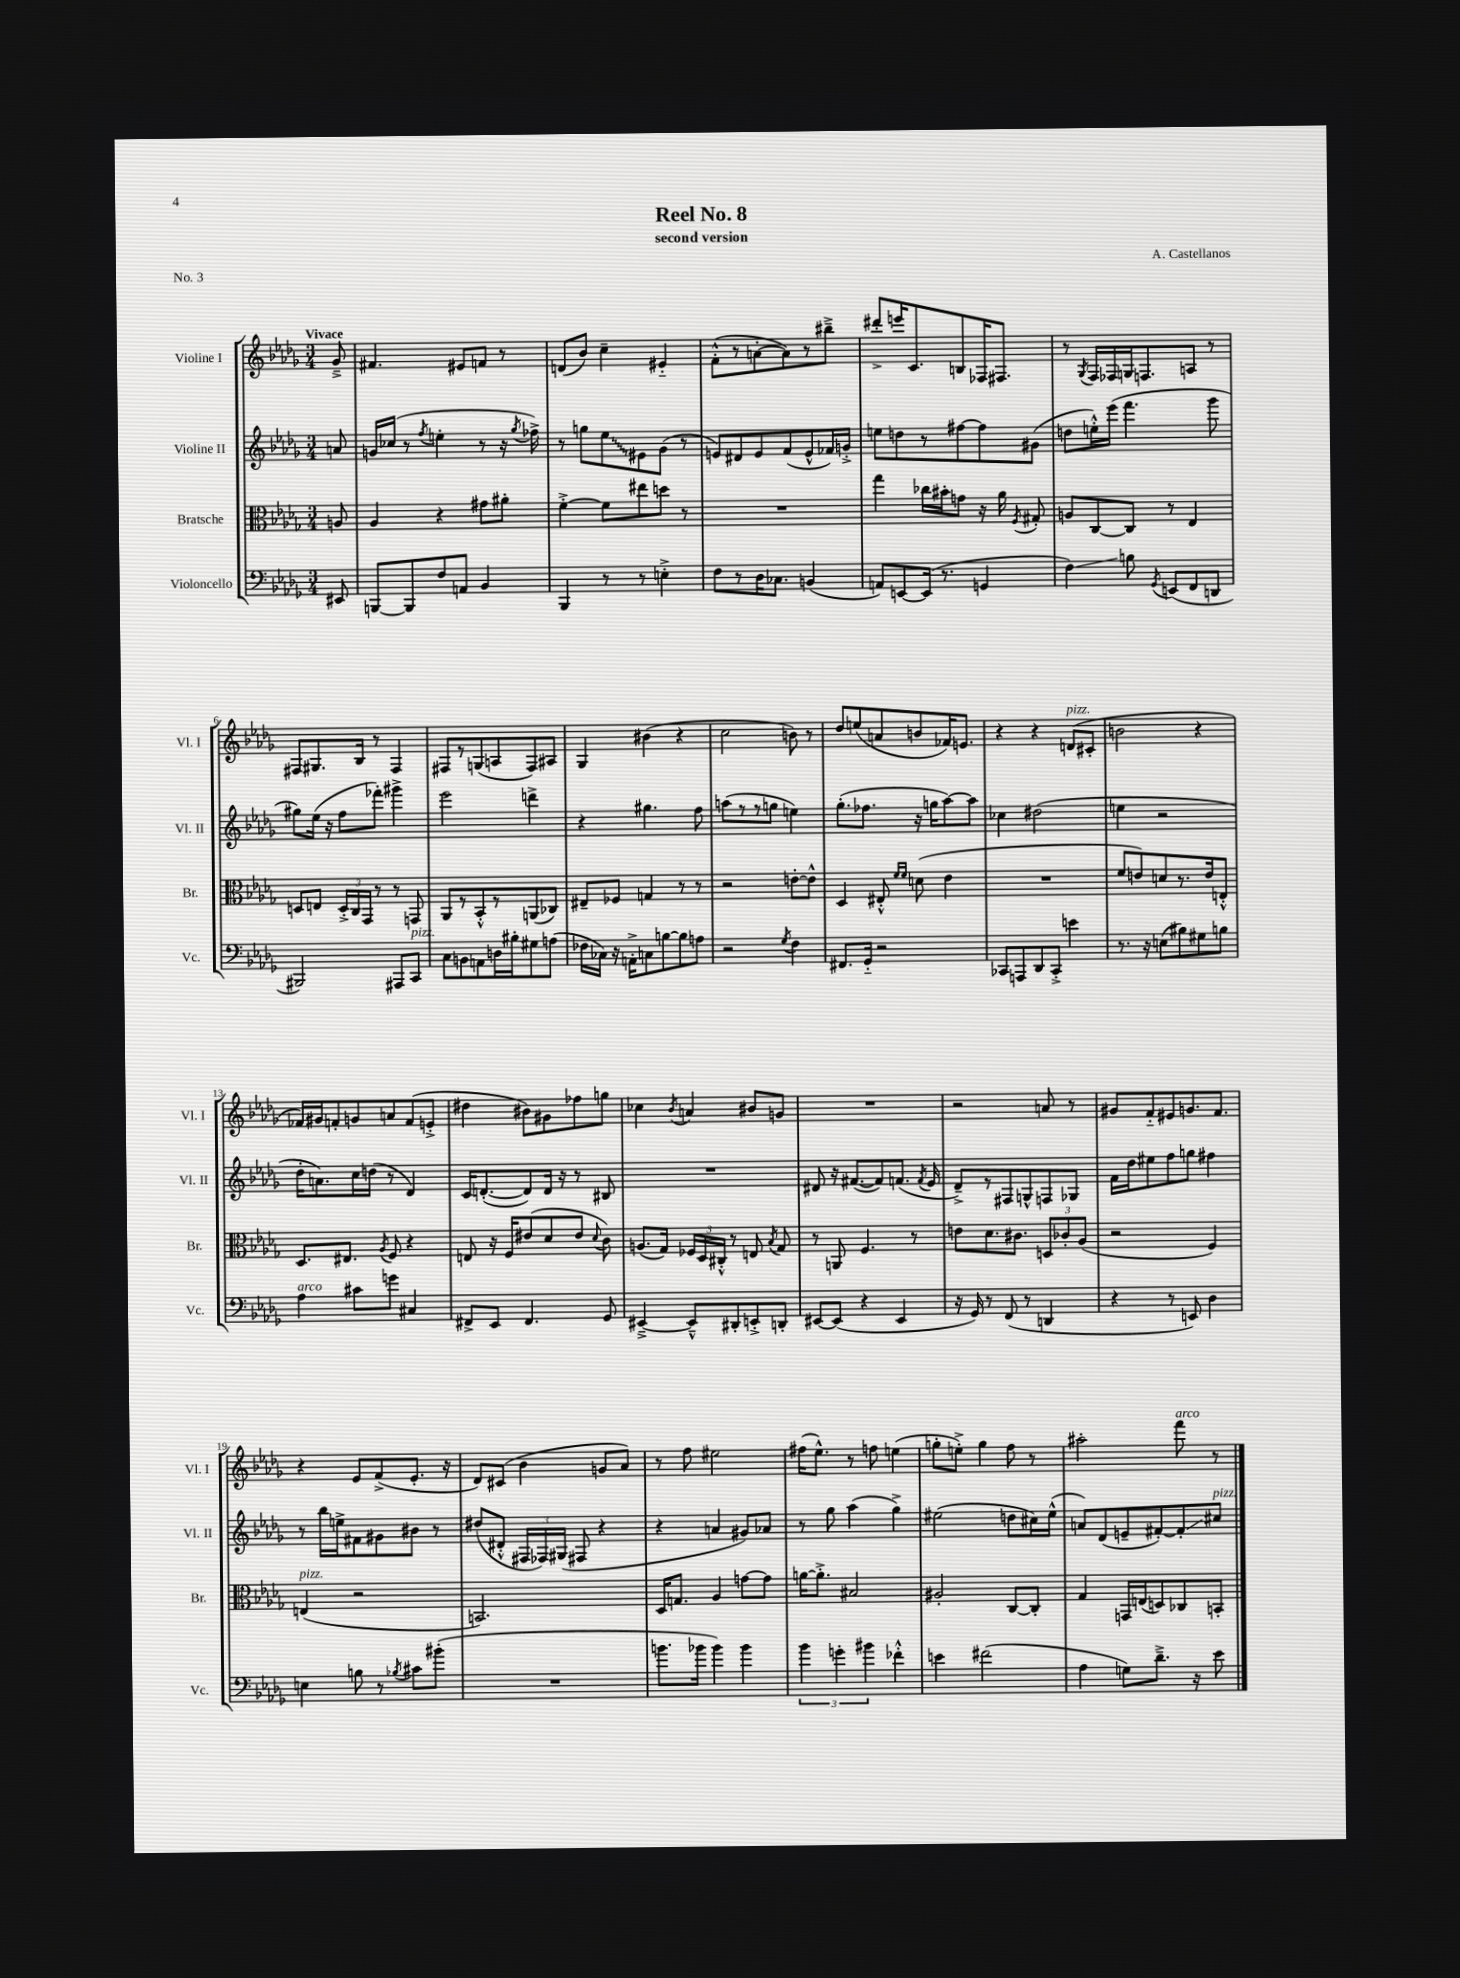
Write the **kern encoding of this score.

**kern	**kern	**kern	**kern
*staff4	*staff3	*staff2	*staff1
*clefF4	*clefC3	*clefG2	*clefG2
*k[b-e-a-d-g-]	*k[b-e-a-d-g-]	*k[b-e-a-d-g-]	*k[b-e-a-d-g-]
*M3/4	*M3/4	*M3/4	*M3/4
8EE#/	8A/	8a/	8g-~^/
=	=	=	=
[8BBB/L	4A-/	16g/LL	4.f#/
.	.	(16cc-/JJ	.
8BBB/]	.	8r	.
.	.	8qff/	.
8F/	4r	4ee'\	.
8AA/J	.	.	8e#/L
4BB-/	8g#\L	8r	8f/J
.	8a#'\J	16r	8r
.	.	8qgg-/	.
.	.	16ff-^\)	.
=	=	=	=
4BBB-/	[4f'^\	8r	(8d/L
.	.	8gg\L	8b-/J)
8r	8f\]L	8ee-\	4cc~\
8r	8ee#\	8e#\	.
4E'^\	8dd\J	(8g-\J	4e#'~/
.	8r	8r	.
=	=	=	=
8F\L	2.r	8e/L)	(8f'^^\L
8r	.	8d#/	8r
16D-\K	.	8e/	[8a'\
8.C-\J	.	.	.
.	.	(8f/	8a\])
(4BB/	.	8e^^/	8r
.	.	16f-/L)	8bb#~^\J
.	.	16g'^/JJ	.
=	=	=	=
8AA/L)	4gg-\	8ee\L	8ddd#'^/L
[8EE/	.	8dd\	16eee/K
.	.	.	8.c/
(16EE/]Jk	16cc-\LL	8r	.
8.r	16b#'\J	.	.
.	8g\J	[8ff#\	8B/
4GG/	16r	8ff#\]	16F-/K
.	16a-\	.	8.F#/J
.	8qF/	.	.
.	8G#'/	(8g#\J	.
=	=	=	=
4F\)	8A/L	8dd\L	8r
.	.	.	8qG-/
.	[8C/	16ee'^^\L)	16F/LL
.	.	(16eee-\JJ	16F-/
8B\	8C/]J	4.fff\	16G/J
.	.	.	8.F/
8qGG-/	.	.	.
(8EE/L	8r	.	.
8FF/	4E-/	.	8A/J
8DD/J	.	8ggg-\	8r
=	=	=	=
2BBB#/)	8D/L	8gg#\L)	8F#/L
.	8E/J	(16ee-\Jk	8.G#/
.	.	16r	.
.	24D'^/LL	8ff\L	.
.	24C/	.	.
.	.	.	16B-/Jk
.	24GG-/JJ	.	.
.	8r	8fff-'\J)	8r
8AAA#/L	8r	4ggg#^\	4F#/
8CC/J	8GG/	.	.
=	=	=	=
8C\L	8AA-/L	2eee-\	8F#/L
8BB\	8r	.	8r
8AA\	8BB-'^^/	.	(8G/
16D\L	8r	.	8A/
16B#'\J	.	.	.
8G#\	(8AA/	4ddd^\	8F#/)
(8A\J	8C-/J)	.	8A#/J
=	=	=	=
16F-\LL	8E#~/L	4r	4G-/
16C-\JJ)	.	.	.
16r	8F-/J	.	.
16AA'^\LK	.	.	.
8C\	4G/	4.gg#\	(4b#\
[8B\	.	.	.
8B\]	8r	.	4r
8A\J	8r	8ff\	.
=	=	=	=
2r	2r	(8aa\L	2cc\
.	.	8r	.
.	.	8r	.
.	.	8gg\J	.
8qG-/	.	.	.
4F\	[8e'\L	4ee\)	8b\)
.	8e^^\]J	.	8r
=	=	=	=
8.FF#/L	4D-/	(8.gg-'\L	8dd-/L
.	.	.	(8ee/
16GG-'~/Jk	.	8.ff-\J	.
2r	8E#'^^/	.	8a/
.	16qqf/LL	.	.
.	16qqf/JJ	.	.
.	(8d\	16r	8b/
.	.	16gg\LK	.
.	4e-\	[8aa-\)	16f-/K)
.	.	.	8.e/J
.	.	8aa-\]J	.
=	=	=	=
8CC-/L	2.r	4cc-\	4r
8AAA/	.	.	.
8DD-/	.	(2dd#\	4r
8CC-'^/J	.	.	.
4e\	.	.	(8d/L
.	.	.	8c#'/J
=	=	=	=
8.r	8f/L	4ee\	2b\
.	8e/)	.	.
16r	.	.	.
(8E\L	8d/	2r	.
8B#\)	8.r	.	.
8G#\	.	.	4r
.	16e/k	.	.
8B\J	8E'^^/J	.	.
=	=	=	=
4A-\	8.D-/L	16dd-'\LK	16f-/LL)
.	.	8.a\)	16g#/J
.	.	.	8f'/
.	8.E#/J	.	.
8c#\L	.	16cc\L	8g/
.	.	(16dd\JJ	.
.	8qA-/	.	.
8g\J	8F/	8r	8a/
4C#/	4r	4d-/)	(8f/
.	.	.	8e'^/J
=	=	=	=
8FF#^/L	8E/	16c/LK	4dd#\
.	.	([8.d'/	.
8EE-/J	16r	.	.
.	16F/LK	.	.
4.FF#/	(8e#/	8d/])	8b#\L)
.	8d-/	16d/Jk	8g#\
.	.	16r	.
.	8e#/J	8r	8ff-\
.	8qqd-/	.	.
8GG-/	8c\)	8B#/	8gg\J
=	=	=	=
[4EE#~^/	(8.A/L	2.r	4cc-\
.	16G-/Jk)	.	.
.	.	.	8qb-/
8EE#~^^/]L	24F-/LL	.	4a/
.	24D-/	.	.
.	24C#'^^/JJ	.	.
8DD#'/	8r	.	.
8EE'^/	8E/	.	8b#/L
.	8qB-/	.	.
8DD'/J	8G-/	.	8g/J
=	=	=	=
[8EE#/L	8r	8d#/	2.r
(8EE#/]J	8AA/	16r	.
.	.	([8.f#/L	.
4r	4.F/	.	.
.	.	8f#/])	.
4EE#/	.	(8.f/J	.
.	8r	.	.
.	.	8qf/	.
.	.	16e-/	.
=	=	=	=
16r	8e\L	8d-~^/L)	2r
16GG-/)	.	.	.
8r	8.d-\	8r	.
(8FF/	.	8F#/	.
.	8.c#\J	.	.
8r	.	8G^^/	.
4DD/	12D/L	8F/	8a/
.	12c-'/	.	.
.	.	8G-/J	8r
.	(12A-/J	.	.
=	=	=	=
4r	2r	16f\LL	8g#/L
.	.	16dd-\J	.
.	.	8ee#\	8f'~/
8r	.	8ff\	8e#/
8EE/)	.	8gg\J	8.g/
4D-\	4F/)	4ff#\	.
.	.	.	8.f/J
=	=	=	=
4E\	(4E/	8r	4r
.	.	16bb-\LL	.
.	.	16ee^\J	.
8B\	2r	8f#\	8e-/L
8r	.	8g#\	(8f^/
8qB-/	.	.	.
8c#\L	.	8b#\J	8.e-'/J
(8b#'\J	.	8r	.
.	.	.	16r
=	=	=	=
2.r	2.BB/)	(8dd#/L	8d-/L)
.	.	8d#'^^/J	(8c#/J
.	.	24F#/LL	4b-\
.	.	24F-/)	.
.	.	(24G#/JJ	.
.	.	8F#/	.
.	.	4r	8g/L
.	.	.	8a-/J)
=	=	=	=
8.b\L	16D-/LK	4r	8r
.	8.G/J	.	.
.	.	.	8ff\
16b-\Jk	.	.	.
4b-\)	4A-/	4a/	2ee#\
4b-\	[8g\L	8g#/L)	.
.	8g\]J	8a-/J	.
=	=	=	=
6b-\	[16a\LK	8r	(16ff#\LK
.	8.a'^\]J	.	8.ee-^^\J)
.	.	8gg-\	.
6g'\	.	.	.
.	2B#/	(4aa-\	8r
6b#\	.	.	.
.	.	.	8ff\
4f-'^^\	.	4gg-^\)	(4ee\
=	=	=	=
4e\	2A#'/	(2ee#\	8gg'\L
.	.	.	8ee'^\J)
(2f#\	.	.	4gg\
.	[8C/L	8dd\L	8ff\
.	8C'/]J	16cc#\L)	8r
.	.	(16ee#^^\JJ	.
=	=	=	=
4A-\	4G-/	8a/L)	2aa#'\
.	.	(8d-/	.
8G\L)	16GG/LL	8e~/	.
.	(16E/J	.	.
8.d-~^\J	8D/)	[8f#'/)	.
.	8C-/	8f#'/]	8fff\
16r	.	.	.
8e-\	8BB'/J	8cc#/J	8r
==	==	==	==
*-	*-	*-	*-
